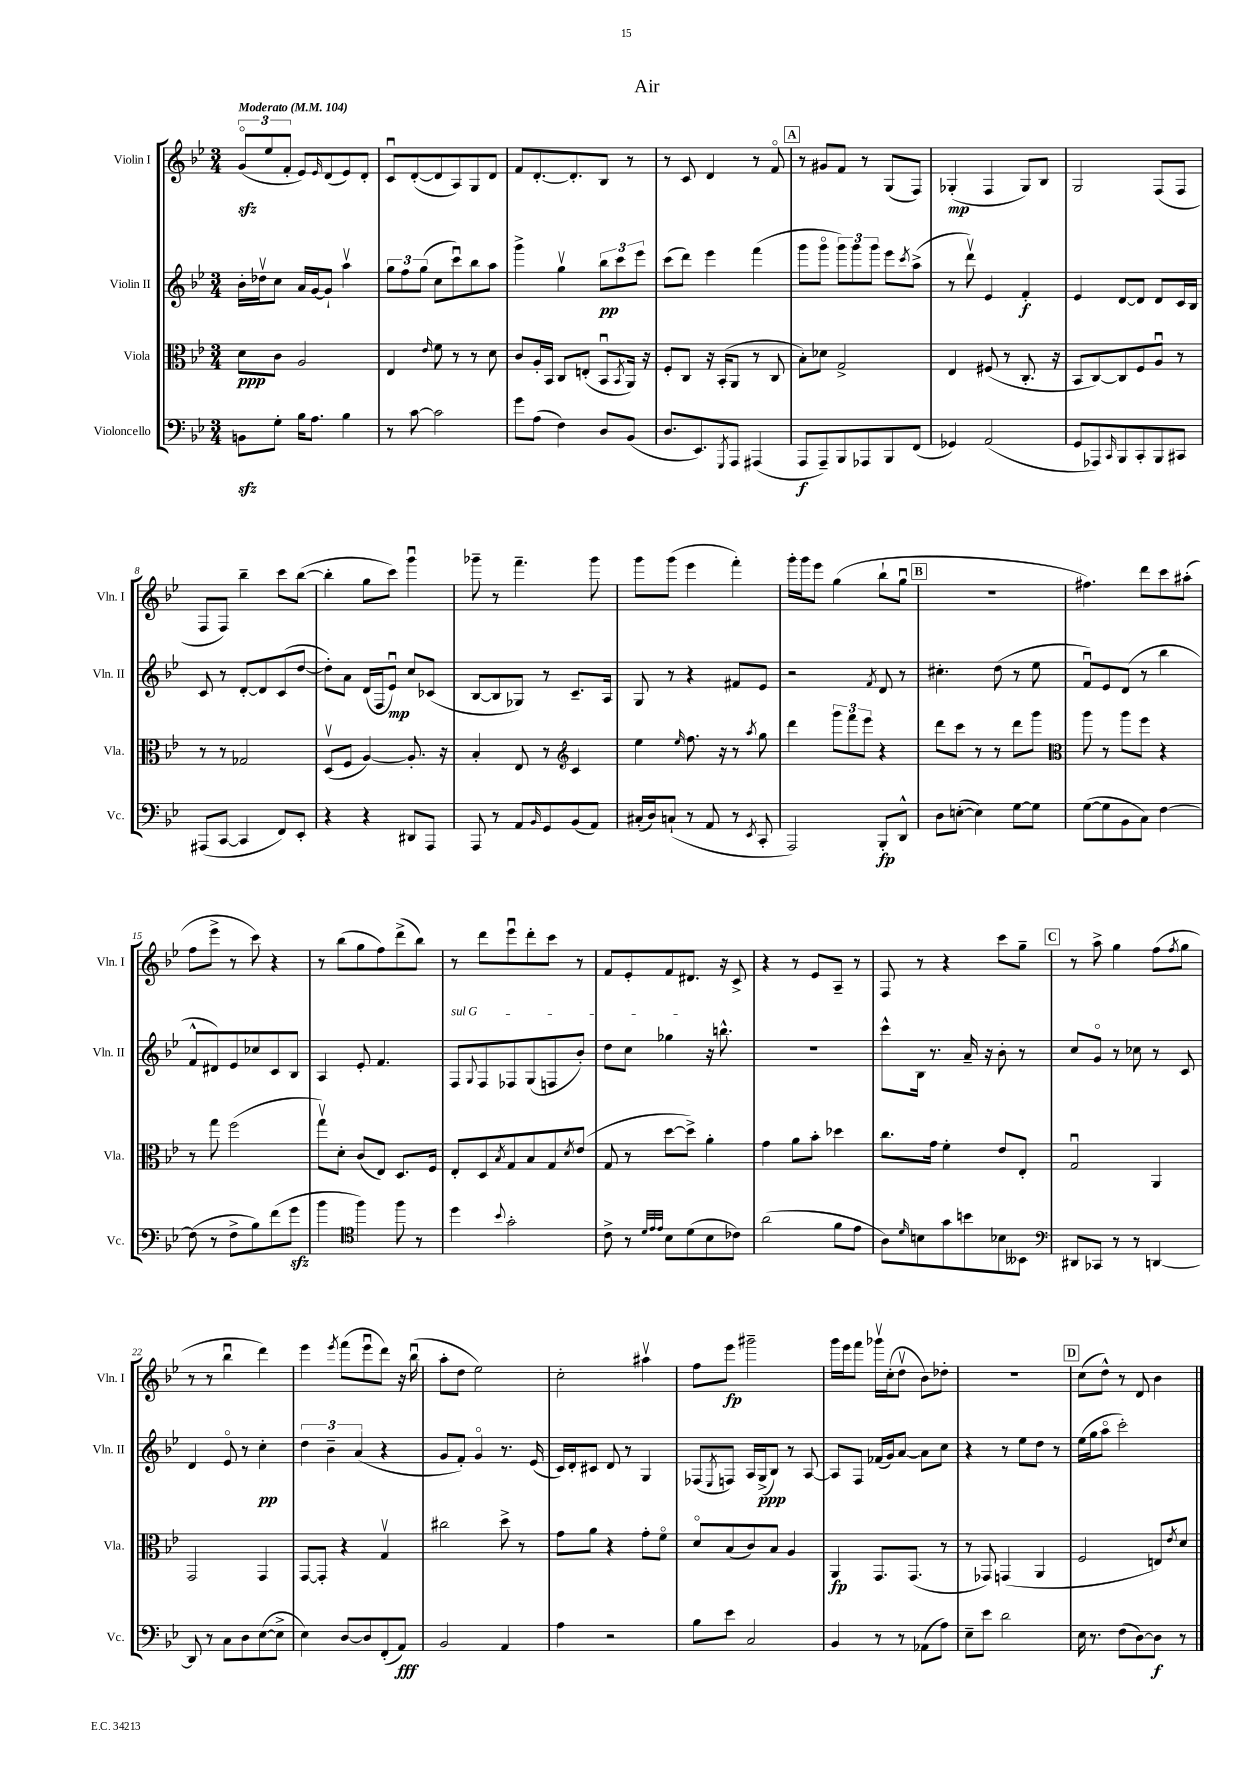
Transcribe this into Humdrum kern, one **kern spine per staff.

**kern	**kern	**kern	**kern
*staff4	*staff3	*staff2	*staff1
*clefF4	*clefC3	*clefG2	*clefG2
*k[b-e-]	*k[b-e-]	*k[b-e-]	*k[b-e-]
*M3/4	*M3/4	*M3/4	*M3/4
*MM104	*MM104	*MM104	*MM104
8BB	8d	16b-'	(12go
.	.	16dd-v	.
.	.	.	12ee-
8G'	8c	8cc	.
.	.	.	12f'
16B-	2A	16a	8e-)
8.A	.	[16g	.
.	.	.	16qqe-
.	.	8g`]	(8d
4B-	.	4aav	8e-)
.	.	.	8d'
=	=	=	=
8r	4E-	12gg	8cu
.	.	12ff	.
[8c	.	.	([8d'
.	.	(12gg	.
.	16qqe-	.	.
2c]	8f	8cc	8d]
.	8r	8cccu)	8A)
.	8r	8bb-	8G
.	8d	8aa	8d
=	=	=	=
8g	8c	4ggg^	8f
(8A	16A'	.	[8.d'
.	16BB-	.	.
4F)	8C	4ggv	.
.	.	.	8.d']
.	(8E'	.	.
8D	8BB-u	12bb-	8B-
.	.	12ccc	.
.	8qBB-	.	.
(8BB-	16AA)	.	8r
.	.	12eee-	.
.	16r	.	.
=	=	=	=
8.D	8F'	(8ccc	8r
.	8C	8ddd)	8c
8.EE-)	.	.	.
.	16r	4eee-	4d
.	(16BB-'	.	.
8qGGG	.	.	.
8AAA	8AA	.	.
(4AAA#	8r	(4fff	8r
.	8C	.	8fo
=	=	=	=
8AAA	8B-')	8ggg	8r
8AAA~)	8d-	8gggo	8g#
8BBB-	2G^	12ggg)	8f
.	.	12ggg	.
8AAA-	.	.	8r
.	.	12ggg	.
8BBB-	.	8eee-	(8G
.	.	8qccc	.
(8FF	.	(8aa^	8F)
=	=	=	=
4GG-)	4E-	8r	(4G-'
.	.	8dddv)	.
(2AA	(8F#	4e-	4F
.	8r	.	.
.	8.C'	4f'	8G-)
.	.	.	8B-
.	16r	.	.
=	=	=	=
8GG	8BB-	4e-	2G
8AAA-)	[8C)	.	.
16qqCC	.	.	.
8BBB-	8C]	[8d	.
8CC'	8F	8d]	.
8BBB-	8Au	8d	(8F
8CC#	8r	16c	8F
.	.	16B-	.
=	=	=	=
(8AAA#	8r	8c	8F
[8CC	8r	8r	8F)
4CC]	2G-	[8d'	4bb-~
.	.	8d]	.
8FF)	.	(8c	8ccc
8EE-'	.	[8dd	([8bb-
=	=	=	=
4r	(8Dv	8dd'])	4bb-']
.	8F	8a	.
4r	[4A)	(16d	8gg
.	.	16F	.
.	.	8e-u)	8ccc)
8DD#	8.A']	8cc	4gggu
8AAA	.	(8c-	.
.	16r	.	.
=	=	=	=
8AAA	4B-'	[8B-	8ggg-~
8r	.	8B-]	8r
8AA	8E-	8G-)	4.fff~
16qqBB-	.	.	.
8GG	8r	8r	.
*	*clefG2	*	*
(8BB-	4c	8.c~	.
8AA)	.	.	8ggg-
.	.	16A	.
=	=	=	=
(16C#'	4ee-	8G	8ggg
16D)	.	.	.
(8C`	.	8r	(8ggg
.	16qqee-	.	.
8r	8.ff	4r	4eee-
8AA	.	.	.
.	16r	.	.
8r	8r	8f#	4fff')
8qEE-	8qaa	.	.
8CC'	8gg	8e-	.
=	=	=	=
2AAA)	4ddd	2r	16ggg'
.	.	.	16ggg
.	.	.	8eee-
.	12ggg	.	(4gg
.	12fff	.	.
.	12eee-	.	.
.	.	8qf	.
8BBB-'	4r	8d	8bb-`
8DD^^	.	8r	8ggu
=	=	=	=
8D	8ddd	4.cc#'	2.r
([8E'	8ccc	.	.
4E])	8r	.	.
.	8r	(8dd	.
[8G	8ddd	8r	.
8G]	8ggg	8ee-	.
=	=	=	=
*	*clefC3	*	*
([8G	8aa	8fu)	4.ff#)
8G]	8r	8e-	.
8BB-	8aa	(8d	.
8C)	8ff	8r	8ddd
[4F	4r	4bb-	8ccc
.	.	.	(8aa#'
=	=	=	=
(8F]	8r	8f^^	8ff
8r	8gg	8d#)	8eee-^
8F^	(2ff	8e-	8r
8B-)	.	8cc-	8ccc)
(8f	.	8c	4r
8g	.	8B-	.
=	=	=	=
4b-	8ggv)	4A	8r
.	8d'	.	(8bb-
*clefC4	*	*	*
4ff)	(8c	8e-'	8gg
.	8E-)	4.f	8ff)
8ff	8.D	.	(8ddd^
8r	.	.	8bb-)
.	16F	.	.
=	=	=	=
4dd	8E-'	8F	8r
.	.	8qqG	.
.	8D	8F	8ddd
8qqb-	8qB-	.	.
2g'	8G	8F-	8eee-u
.	8B-	(8G	8ddd'
.	8G	8F	8ccc
.	8qd	.	.
.	(8e-	8b-')	8r
=	=	=	=
8c^	8G	8dd	8f
8r	8r	8cc	8e-'
32qqd	.	.	.
32qqe-	.	.	.
32qqe-	.	.	.
8B-	[8dd	4gg-	8f
(8d	8dd^])	.	8.d#
8B-	4a'	16r	.
.	.	8.bb^^	16r
8c-)	.	.	8c^
=	=	=	=
(2a	4g	2.r	4r
.	8a	.	8r
.	8b-'	.	8e-
8f	4dd-	.	8A~
8e-	.	.	8r
=	=	=	=
8A)	8.cc	8ccc^^	8F
16qqd	.	.	.
8B	.	16B-	8r
.	16g	8.r	.
8g	4f'	.	4r
8b	.	16a~	.
.	.	16r	.
8B-	8e-	8b-'	8ccc
8BB--	8E-'	8r	8gg~
=	=	=	=
*clefF4	*	*	*
8DD#	2Gu	8cc	8r
8CC-	.	8go	8aa^
8r	.	8r	4gg
8r	.	8cc-	.
[4DD	4AA	8r	(8ff
.	.	.	8qff
.	.	8c	8gg
=	=	=	=
8DD]	2GG	4d	8r
8r	.	.	8r
8C	.	8e-o	4bb-u
8D	.	8r	.
([8E-	4GG	4cc'	4ddd)
8E-^]	.	.	.
=	=	=	=
4E-)	[8GG	6dd	4eee-
.	8GG']	.	.
.	.	6b-~	.
.	.	.	8qeee-
[8D	4r	.	(8fff
.	.	(6a	.
8D]	.	.	8eee-u
(8FF'	4Gv	4r	8ddd)
8AA)	.	.	16r
.	.	.	(16bb-u
=	=	=	=
2BB-	2cc#	8g	8aa'
.	.	8f')	8dd
.	.	4go	2ee-)
4AA	8dd^	8.r	.
.	8r	.	.
.	.	(16e-	.
=	=	=	=
4A	8g	16c)	2cc'
.	.	16d'	.
.	8a	8c#	.
2r	4r	8d	.
.	.	8r	.
.	8g'	4G	4aa#v
.	8fo	.	.
=	=	=	=
8B-	8do	(8F-	8ff
.	.	8qE-	.
8e-	(8B-	8F)	8eee-
2C	8c)	16A	2ggg#~
.	.	(16G^	.
.	8B-	8B-)	.
.	4A	8r	.
.	.	[8A	.
=	=	=	=
4BB-	4AA	8A]	16ggg
.	.	.	16eee-
.	.	8F	8fff
8r	8.GG	(16f-	16ggg-v
.	.	16g)	(16cc'
8r	.	[8a	8ddv
.	(8.GG	.	.
(8AA-	.	8a]	8b-)
8A)	8r	8cc	8dd-'
=	=	=	=
8E-~	8r	4r	2.r
8e-	8GG-)	.	.
2d	(4GG	8r	.
.	.	8ee-	.
.	4AA	8dd	.
.	.	8r	.
=	=	=	=
16E-	2F	(16ee-	(8cc
8.r	.	16gg	.
.	.	8aao	8dd^^)
(8F	.	2ccc')	8r
[8D)	.	.	8d
8D]	8E)	.	4b-
.	8qe-	.	.
8r	8d	.	.
==	==	==	==
*-	*-	*-	*-
